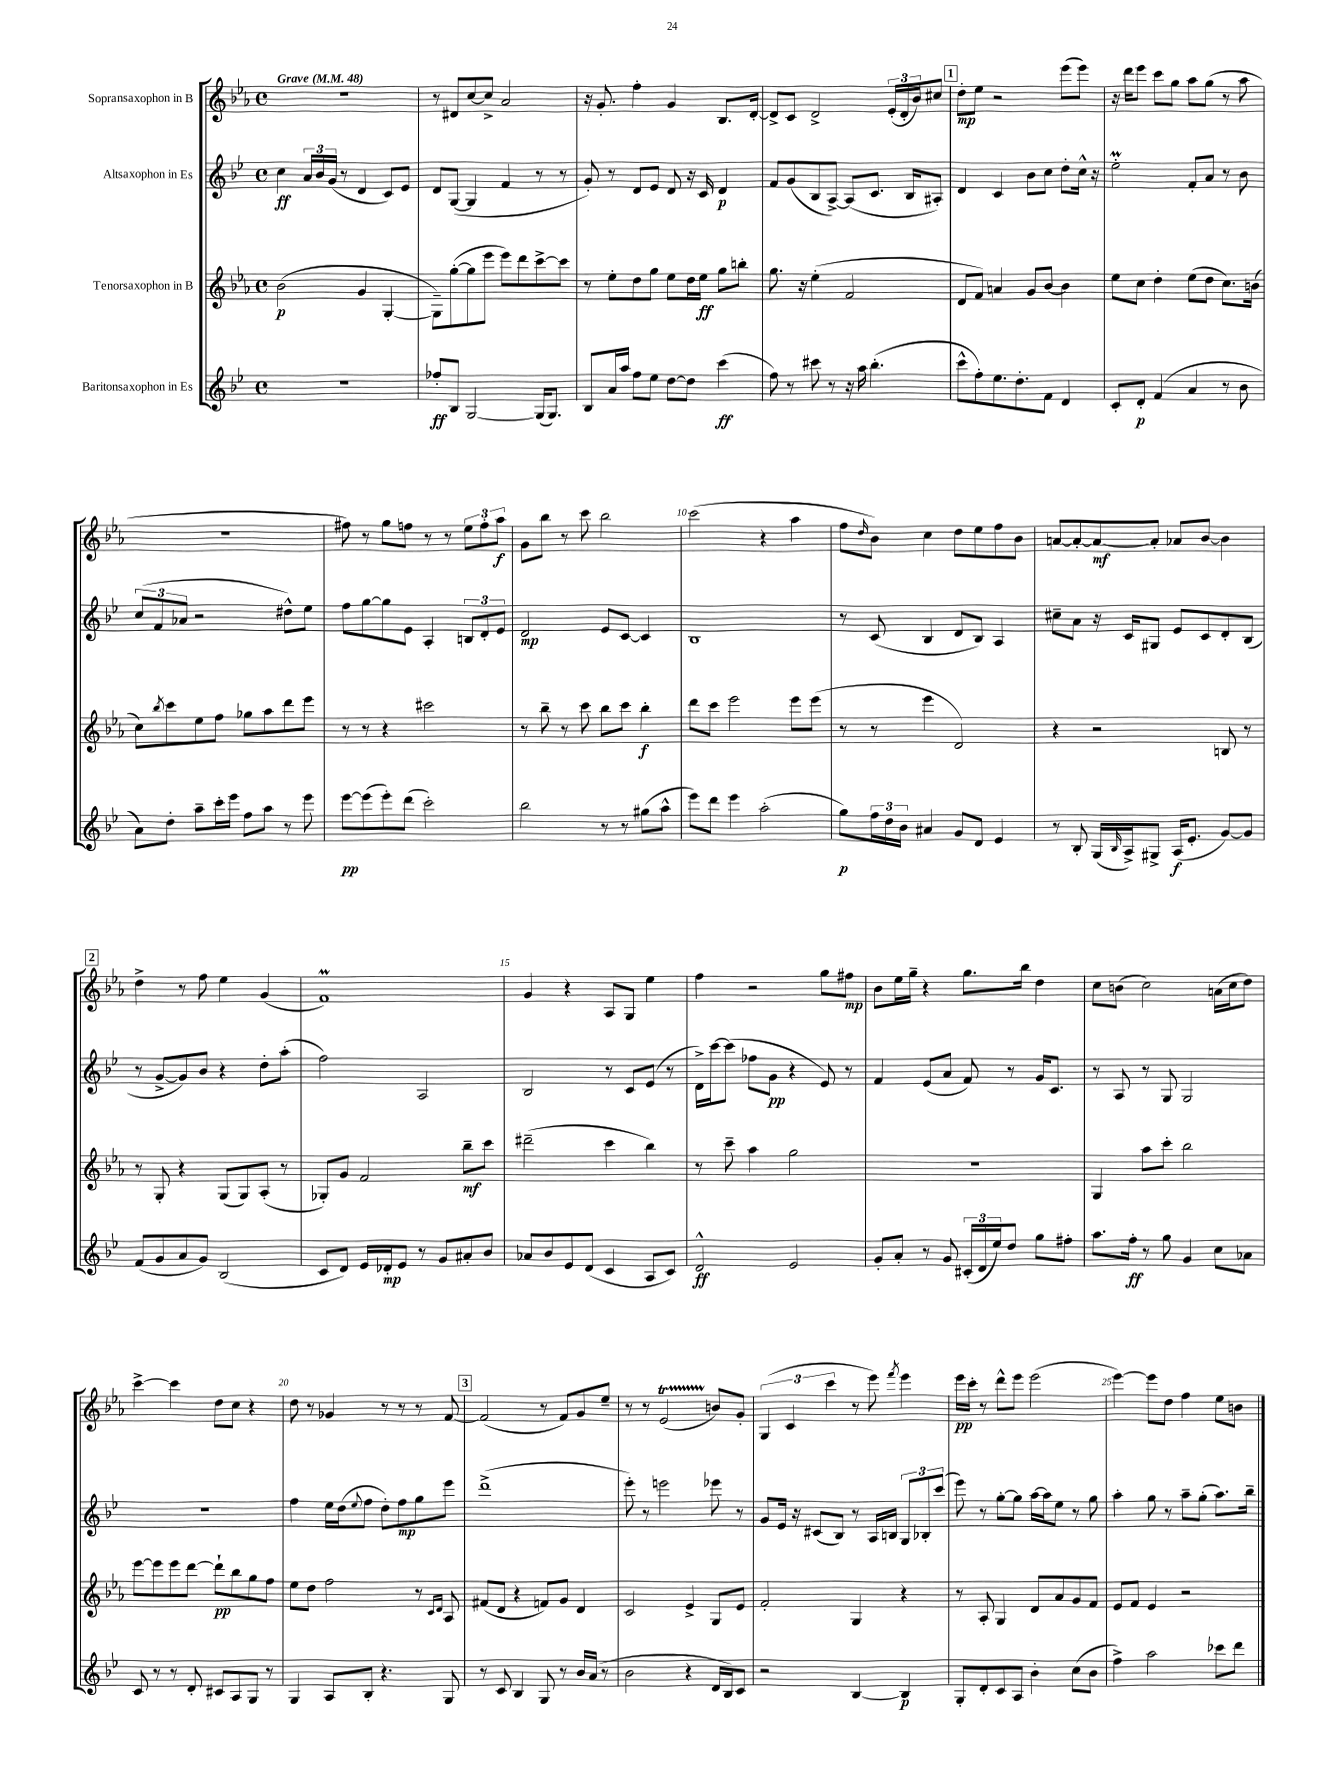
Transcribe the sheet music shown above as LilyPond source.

<<
\new StaffGroup <<
\new Staff = "s0" \with { instrumentName = "Sopransaxophon in B" } {
    \clef treble \key ees \major \defaultTimeSignature \time 4/4 \tempo "Grave" 4 = 48
    R1 |
    r8 dis'8 c''8~ c''8-> aes'2 |
    r16 g'8.-. f''4-. g'4 bes8. d'16~-. |
    d'8-> c'8 d'2-> \tuplet 3/2 { ees'16-.( d'16-. bes'16) } cis''8 |
    \mark \markup { \box "1" } d''8-.\mp ees''8 r2 ees'''8( ees'''8) |
    r16 d'''16 ees'''8 c'''8 g''8 aes''8 g''8( r8 aes''8 |
    r1 |
    fis''8) r8 g''8 f''8 r8 r8 \tuplet 3/2 { ees''8 f''8-. aes''8\f } |
    g'8 bes''8 r8 c'''8 bes''2 |
    c'''2( r4 aes''4 |
    f''8 \grace { d''16 } bes'8) c''4 d''8 ees''8 f''8 bes'8 |
    a'8~ a'8~-. a'8~\mf a'8-. aes'8 bes'8~ bes'4 |
    \mark \markup { \box "2" } d''4-> r8 f''8 ees''4 g'4( |
    f'1\prall) |
    g'4 r4 aes8 g8 ees''4 |
    f''4 r2 g''8 fis''8\mp |
    bes'8 ees''16 g''16-- r4 g''8. bes''16 d''4 |
    c''8 b'8( c''2) a'16( c''16 d''8) |
    c'''4~-> c'''4 d''8 c''8 r4 |
    d''8 r8 ges'4 r8 r8 r8 f'8~ |
    \mark \markup { \box "3" } f'2( r8 f'8) g'8 ees''8-- |
    r8 r8 ees'2\startTrillSpan( b'8\stopTrillSpan) g'8-. |
    \tuplet 3/2 { g4( c'4 c'''4 } r8 ees'''8) \acciaccatura { f'''8 } ees'''4 |
    ees'''16\pp c'''16-. r8 d'''8-^ ees'''8 ees'''2( |
    ees'''4~) ees'''8 d''8 f''4 ees''8 b'8 \bar "|." |
}
\new Staff = "s1" \with { instrumentName = "Altsaxophon in Es" } {
    \clef treble \key bes \major \defaultTimeSignature \time 4/4
    c''4\ff \tuplet 3/2 { a'16 bes'16 g'16( } r8 d'4 c'8) ees'8 |
    d'8 g8~( g4 f'4 r8 r8 |
    g'8-.) r8 d'8 ees'8 d'8 r16 c'16 d'4\p |
    f'8 g'8( bes8 a8~->) a8( c'8. bes16 ais8-.) |
    \mark \markup { \box "1" } d'4 c'4 bes'8 c''8 d''8-. c''16-^ r16 |
    ees''2-.\prall f'8-. a'8 r8 bes'8 |
    \tuplet 3/2 { c''8( f'8 aes'8 } r2 dis''8-^) ees''8 |
    f''8 g''8~ g''8 ees'8 a4-. \tuplet 3/2 { b8 d'8-. ees'8 } |
    d'2\mp ees'8 c'8~ c'4 |
    bes1 |
    r8 c'8( bes4 d'8 bes8) a4 |
    cis''8-- a'8 r16 c'16 gis8 ees'8 c'8 d'8-. bes8( |
    \mark \markup { \box "2" } r8 g'8~-> g'8) bes'8 r4 d''8-. a''8-.( |
    f''2) a2 |
    bes2 r8 c'8 ees'8( r8 |
    d'16->) c'''16~ c'''8( fes''8 g'8\pp r4 ees'8) r8 |
    f'4 ees'8( a'8 f'8) r8 g'16 c'8. |
    r8 a8 r8 g8 g2 |
    R1 |
    f''4 ees''16 d''16( \appoggiatura { ees''8 } f''8 d''8-.) f''8\mp g''8 ees'''8 |
    \mark \markup { \box "3" } d'''1->( |
    ees'''8-.) r8 e'''2 ees'''8 r8 |
    g'8 ees'16 r16 cis'8( bes8) r8 a16 b16 \tuplet 3/2 { g8 bes8-. c'''8( } |
    ees'''8) r8 g''8~-. g''8 a''16~ a''16 ees''8 r8 g''8 |
    a''4-. g''8 r8 a''8-- g''8-.( a''8.) bes''16-- \bar "|." |
}
\new Staff = "s2" \with { instrumentName = "Tenorsaxophon in B" } {
    \clef treble \key ees \major \defaultTimeSignature \time 4/4
    bes'2\p( g'4 g4~-. |
    g8--) g''8~-.( g''8 ees'''8 ees'''8) d'''8 c'''8~-> c'''8 |
    r8 ees''8-. d''8 g''8 ees''8 d''16 ees''16\ff g''8 b''8-. |
    g''8. r16 ees''4-.( f'2 |
    \mark \markup { \box "1" } d'8 f'8) a'4 g'8 bes'8~ bes'4 |
    ees''8 c''8 d''4-. ees''8( d''8 c''8.) b'16( |
    c''8) \acciaccatura { bes''8 } c'''8 ees''8 f''8 ges''8 aes''8 d'''8 ees'''8 |
    r8 r8 r4 cis'''2 |
    r8 bes''8-- r8 c'''8 bes''8 c'''8 bes''4-.\f |
    d'''8 c'''8 ees'''2 ees'''8 ees'''8( |
    r8 r8 ees'''4 d'2) |
    r4 r2 b8 r8 |
    \mark \markup { \box "2" } r8 g8-. r4 g8( g8) aes8-.( r8 |
    ges8-.) g'8 f'2 bes''8--\mf c'''8 |
    dis'''2--( c'''4 bes''4) |
    r8 c'''8-- aes''4 g''2 |
    R1 |
    g4 aes''8 c'''8-. bes''2 |
    ees'''8~ ees'''8 ees'''8 d'''8~ d'''8-!\pp bes''8 g''8 f''8 |
    ees''8 d''8 f''2 r8 \grace { c'16 d'16 } aes8 |
    \mark \markup { \box "3" } fis'8( d'8 r4 f'8) g'8 d'4 |
    c'2 ees'4-> g8 ees'8 |
    f'2-. g4 r4 |
    r8 aes8-. g4 d'8 aes'8 g'8 f'8 |
    ees'8 f'8 ees'4 r2 \bar "|." |
}
\new Staff = "s3" \with { instrumentName = "Baritonsaxophon in Es" } {
    \clef treble \key bes \major \defaultTimeSignature \time 4/4
    R1 |
    fes''8-.\ff bes8 g2~ g16( g8.) |
    bes8 a'16 a''16 f''8 ees''8 d''8~ d''8 c'''4\ff( |
    f''8) r8 cis'''8 r8 r16 a''16 bes''4.-.( |
    \mark \markup { \box "1" } c'''8-^ f''8-.) ees''8. d''8.-. f'8 d'4 |
    c'8-. d'8-.\p f'4( a'4 r8 bes'8 |
    a'8) d''8-. a''8-- c'''16-. ees'''16 f''8 a''8 r8 ees'''8 |
    ees'''8~\pp ees'''8( ees'''8-.) d'''8( c'''2-.) |
    bes''2 r8 r8 gis''8( a''8-^ |
    ees'''8) d'''8 ees'''4 a''2-.( |
    g''8\p) \tuplet 3/2 { f''16 d''16 bes'16 } ais'4 g'8 d'8 ees'4 |
    r8 bes8-. g16( \grace { bes16 } a16->) gis8-> a16\f( ees'8.-. g'8~) g'8 |
    \mark \markup { \box "2" } f'8( g'8 a'8 g'8) bes2( |
    c'8 d'8) ees'16 des'16-.\mp ees'8 r8 g'8 ais'8-. bes'8 |
    aes'8 bes'8 ees'8 d'8( c'4 a8 c'8) |
    d'2-^\ff ees'2 |
    g'8-. a'8-. r8 g'8 \tuplet 3/2 { cis'16-.( d'16 ees''16) } d''8 g''8 fis''8-. |
    a''8. f''16-.\ff r8 g''8 g'4 c''8 aes'8 |
    c'8 r8 r8 d'8-. cis'8 a8 g8 r8 |
    g4 a8 bes8-. r4. g8 |
    \mark \markup { \box "3" } r8 c'8 bes4 g8 r8 bes'16 a'16( r8 |
    bes'2 r4 d'16 bes16) c'8 |
    r2 bes4~ bes4\p |
    g8-. d'8-. c'8 a8 bes'4-. c''8( bes'8 |
    f''4->) a''2 ces'''8 d'''8 \bar "|." |
}
>>
>>
\layout { \context { \Score \override BarNumber.break-visibility = ##(#f #t #t) barNumberVisibility = #(every-nth-bar-number-visible 5) } }
